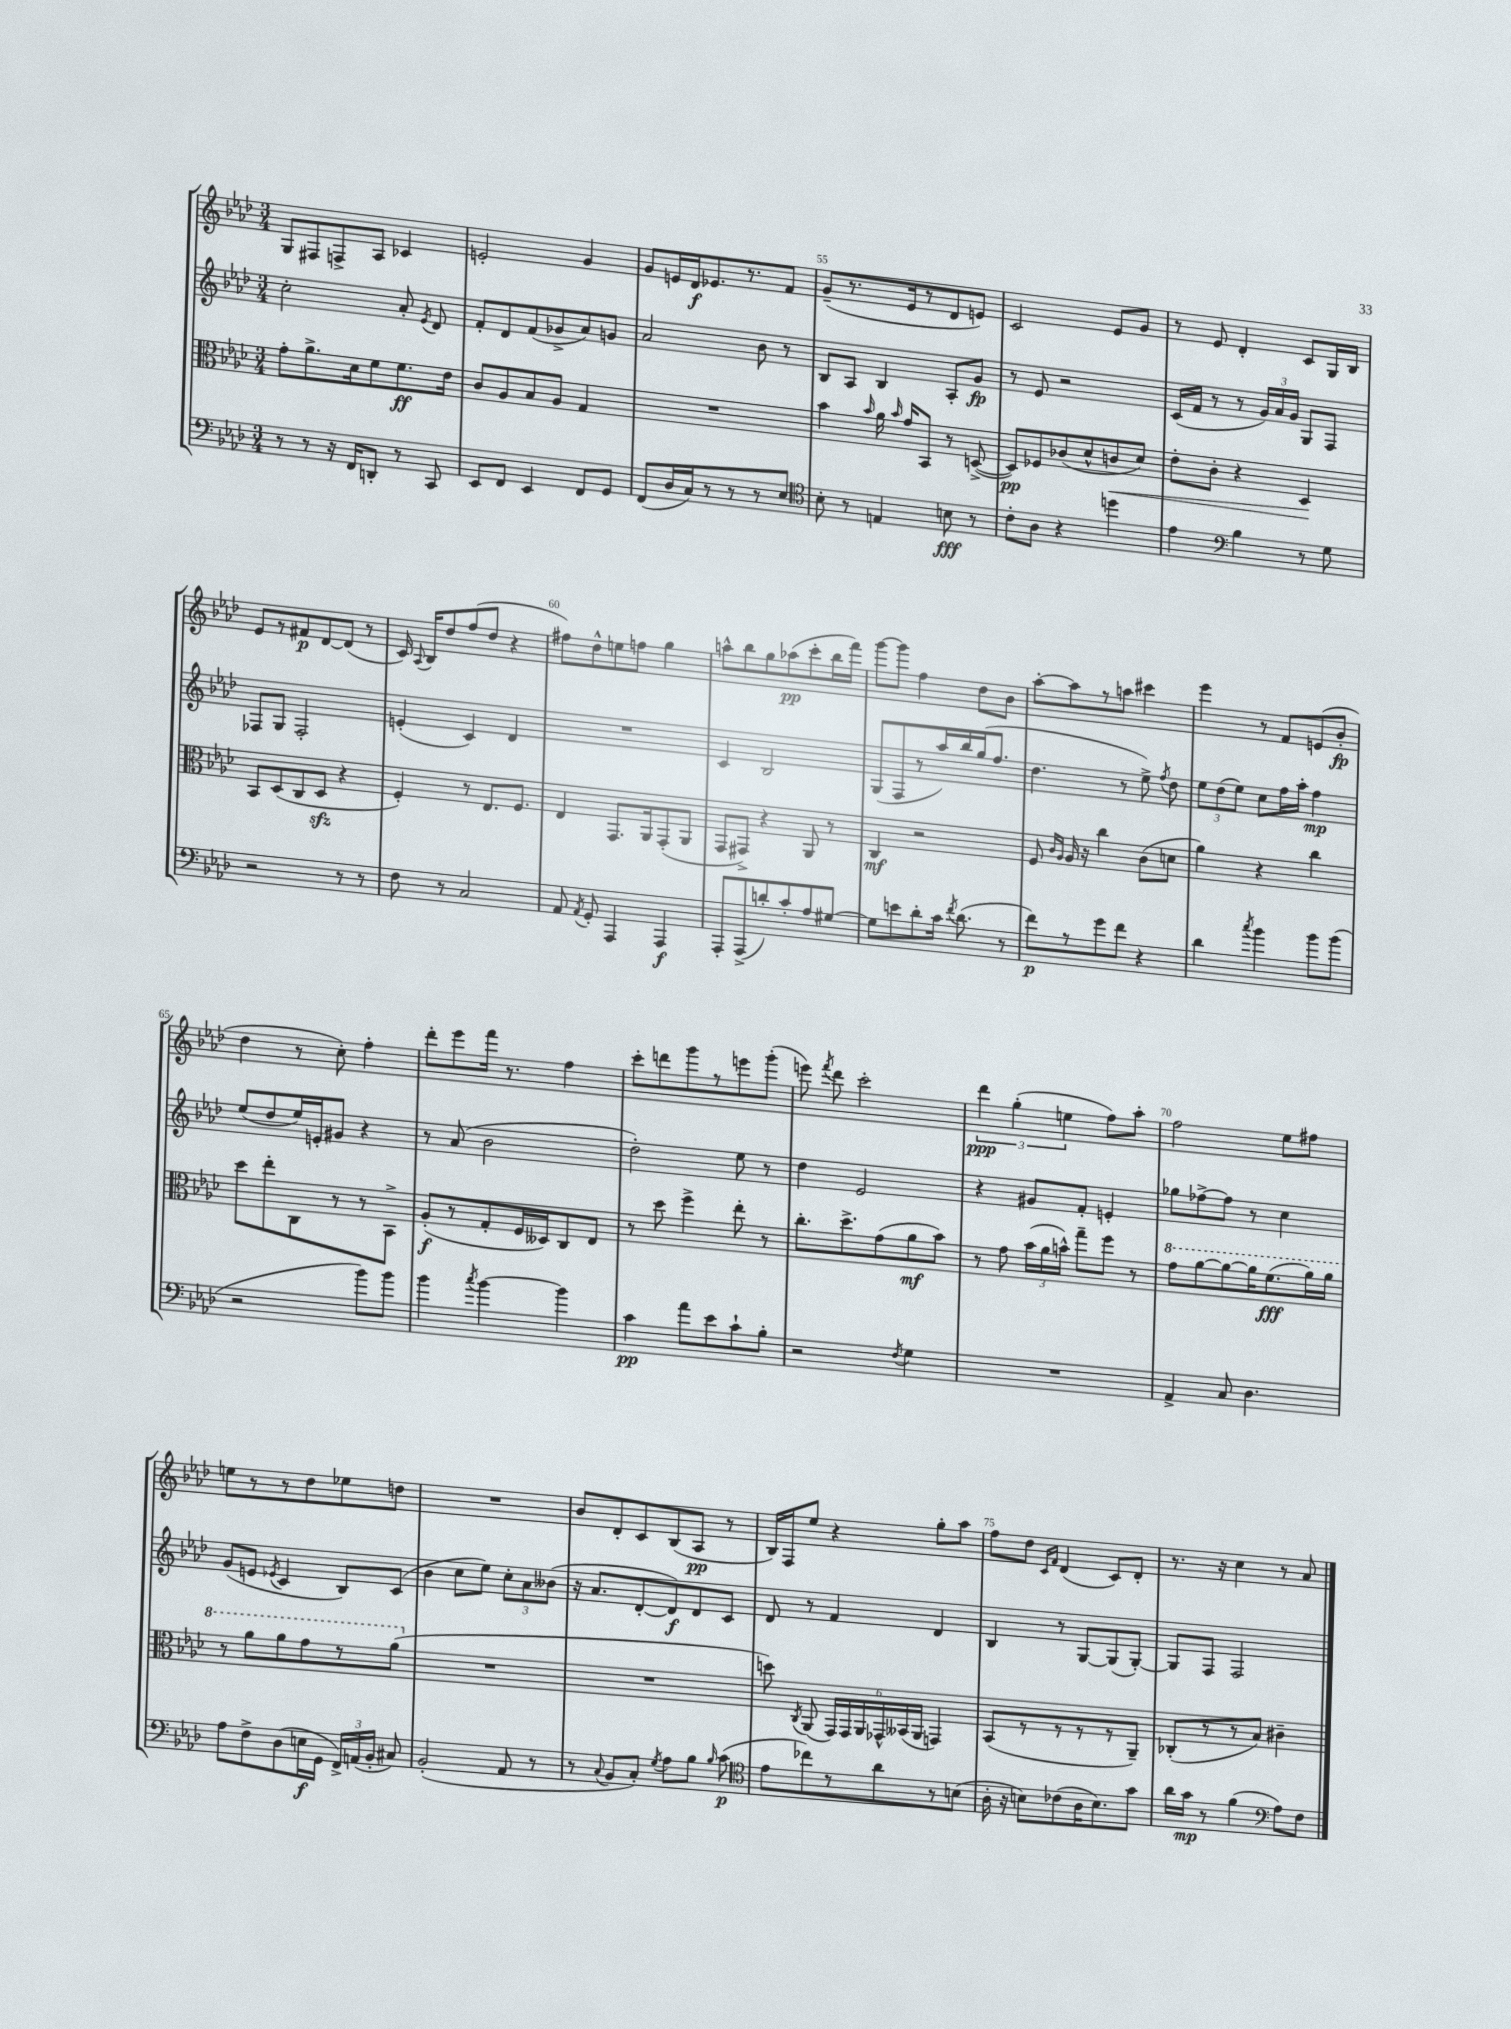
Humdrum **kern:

**kern	**dynam	**kern	**dynam	**kern	**dynam	**kern	**dynam
*part4	*part4	*part3	*part3	*part2	*part2	*part1	*part1
*staff4	*staff4	*staff3	*staff3	*staff2	*staff2	*staff1	*staff1
*clefF4	*	*clefC3	*	*clefG2	*	*clefG2	*
*k[b-e-a-d-]	*	*k[b-e-a-d-]	*	*k[b-e-a-d-]	*	*k[b-e-a-d-]	*
*M3/4	*	*M3/4	*	*M3/4	*	*M3/4	*
=52	=52	=52	=52	=52	=52	=52	=52
8r	.	8g'\L	.	2cc'\	.	8G/L	.
8r	.	8.a-^\	.	.	.	8F#X/	.
16r	.	.	.	.	.	8Fn^/	.
16FF/KL	.	16d-\k	.	.	.	.	.
8DDn'/J	.	8f\	.	.	.	8A-/J	.
8r	.	8.f\	ff	8a-'/	.	4c-X/	.
.	.	.	.	8qe-/	.	.	.
8CC/	.	.	.	8d-/	.	.	.
.	.	16e-\Jk	.	.	.	.	.
=53	=53	=53	=53	=53	=53	=53	=53
8EE-/L	.	8c/L	.	8f'/L	.	2en'/	.
8FF/J	.	8A-/	.	8d-/	.	.	.
4EE-/	.	8B-/	.	(8f/	.	.	.
.	.	8A-/J	.	8g-X^/	.	.	.
8FF/L	.	4G/	.	8a-/)	.	4g/	.
8GG/J	.	.	.	8gn/J	.	.	.
=54	=54	=54	=54	=54	=54	=54	=54
(8FF/L	.	2.r	.	2a-/	.	8g/L	.
16D-/L	.	.	.	.	.	16en/L	.
16C/J)	.	.	.	.	.	16d-/J	f
8r	.	.	.	.	.	8.e-X/	.
8r	.	.	.	.	.	.	.
.	.	.	.	.	.	8.r	.
8r	.	.	.	8b-\	.	.	.
8E-/J	.	.	.	8r	.	8f/J	.
=55	=55	=55	=55	=55	=55	=55	=55
*clefC4	*	*	*	*	*	*	*
8B-'\	.	4b-\	.	8B-/L	.	(8g~/L	.
8r	.	.	.	8A-/J	.	8.r	.
.	.	16qqb-/	.	.	.	.	.
4En/	.	16a-\	.	4B-/	.	.	.
.	.	16qqb-/	.	.	.	.	.
.	.	16g/KL	.	.	.	16e-/k	.
.	.	8BB-/J	.	.	.	8r	.
8Bn\	fff	8r	.	8A-'/L	.	8d-/	.
8r	.	([8Dn^/	.	8g/J	fp	8en/J)	.
=56	=56	=56	=56	=56	=56	=56	=56
8c'\L	.	8D/L])	pp	8r	.	2c/	.
8A-\J	.	8F-X/	.	8e-/	.	.	.
4r	.	(8c-X/	.	2r	.	.	.
.	.	8d-^^/	.	.	.	.	.
!	!	!	!LO:HP:b	!	!	!	!
4ddn\	.	8cn/	<	.	.	8e-/L	.
.	.	8d-/J)	.	.	.	8g/J	.
=57	=57	=57	=57	=57	=57	=57	=57
4e-\	.	8e-'\L	.	(16c/LL	.	8r	.
.	.	.	.	16f/JJ	.	.	.
.	.	8c'\J	.	8r	.	8e-/	.
*clefF4	*	*	*	*	*	*	*
4B-\	.	4r	.	8r	.	4d-'/	.
.	.	.	.	24g/LL)	.	.	.
.	.	.	.	24a-/	.	.	.
.	.	.	.	24g/JJ	.	.	.
8r	.	4D-/	.	8G/L	.	8c/L	.
8G\	.	.	.	8F/J	.	16G/L	.
.	.	.	.	.	.	16B-/JJ	.
.	.	.	[	.	.	.	.
!!LO:LB:g=z
=58	=58	=58	=58	=58	=58	=58	=58
2r	.	8BB-/L	.	8F-X/L	.	8e-/L	.
.	.	(8D-/	.	8G/J	.	8r	.
.	.	8C/	.	2F-'/	.	8f#X/	p
.	.	8D-zz/J	.	.	.	[8d-/	.
8r	.	4r	.	.	.	(8d-/J]	.
8r	.	.	.	.	.	8r	.
=59	=59	=59	=59	=59	=59	=59	=59
8F\	.	4F'/)	.	(4en'/	.	16c/)	.
.	.	.	.	.	.	8qqA-/	.
.	.	.	.	.	.	16B-/KL	.
8r	.	.	.	.	.	8dd-/	.
2C/	.	8r	.	4c/)	.	(8ff/	.
.	.	8.E-/L	.	.	.	8dd-/J	.
.	.	.	.	4d-/	.	4r	.
.	.	8.F/J	.	.	.	.	.
=60	=60	=60	=60	=60	=60	=60	=60
8AA-/	.	4E-/	.	2.r	.	8ff#X\L)	.
8qAA-/	.	.	.	.	.	.	.
8GG'/	.	.	.	.	.	8dd-^^\	.
4AAA-/	.	8.GG/L	.	.	.	8een\	.
.	.	.	.	.	.	8ffn\J	.
.	.	16AA-/k	.	.	.	.	.
4AAA-/	f	(8GG'/	.	.	.	4gg\	.
.	.	8AA-/J	.	.	.	.	.
=61	=61	=61	=61	=61	=61	=61	=61
8AAA-'/L	.	8GG/L	.	4c/	.	8aan^^\L	.
(8AAA-^/	.	8GG#X^/J)	.	.	.	8bb-\	.
8dn'/)	.	4r	.	2B-/	.	8gg\	.
8c'/	.	.	.	.	.	(8aa-X\	pp
8A-/	.	8AA-/	.	.	.	8ccc'\	.
[8G#X/J	.	8r	.	.	.	16bb-\L	.
.	.	.	.	.	.	16fff\JJ)	.
=62	=62	=62	=62	=62	=62	=62	=62
8G#\L]	.	4C/	mf	(8G/L	.	[8ggg\L	.
8en\	.	.	.	8F/	.	8ggg\J]	.
8d-'\	.	2r	.	8r	.	4ff\	.
16c\Jk	.	.	.	16aa-/L)	.	.	.
8qf/	.	.	.	.	.	.	.
(8.d-\	.	.	.	16bb-/	.	.	.
.	.	.	.	(16gg/J	.	8dd-\L	.
.	.	.	.	8.ff/J	.	.	.
8r	.	.	.	.	.	8b-\J	.
=63	=63	=63	=63	=63	=63	=63	=63
8f\L)	p	8F/	.	4.dd-\	.	[8aa-'\L	.
.	.	16qqc/LL	.	.	.	.	.
.	.	16qqA-/JJ	.	.	.	.	.
8r	.	16A-/	.	.	.	8aa-\]	.
.	.	16r	.	.	.	.	.
8g\	.	4cc\	.	.	.	8r	.
8f\J	.	.	.	8r	.	8aan\J	.
4r	.	(8c\L	.	8ee-^\)	.	4ccc#X\	.
.	.	.	.	8qff/	.	.	.
.	.	8dn\J	.	8dd-\	.	.	.
=64	=64	=64	=64	=64	=64	=64	=64
4d-\	.	4a-\)	.	12ee-\L	.	4eee-\	.
.	.	.	.	(12dd-\	.	.	.
.	.	.	.	12ee-\J)	.	.	.
8qcc/	.	.	.	.	.	.	.
4b-\	.	4r	.	8cc\L	.	8r	.
.	.	.	.	16ff\L	.	8f/L	.
.	.	.	.	16aa-'\JJ	.	.	.
8b-\L	.	4cc\	.	4ff\	mp	(8en/	.
(8b-\J	.	.	.	.	.	8b-'/J	fp
!!LO:LB:g=z
=65	=65	=65	=65	=65	=65	=65	=65
2r	.	8dd-\L	.	(8ee-/L	.	4dd-\	.
.	.	8ee-'\	.	8dd-/	.	.	.
.	.	8C\	.	16ee-/L)	.	8r	.
.	.	.	.	16en'/J	.	.	.
.	.	8r	.	8g#X/J	.	8cc'\)	.
8b-\L)	.	8r	.	4r	.	4ff'\	.
8b-\J	.	8BB-^\J	.	.	.	.	.
=66	=66	=66	=66	=66	=66	=66	=66
4b-\	.	(8A-'/L	f	8r	.	8ddd-'\L	.
.	.	8r	.	(8a-/	.	8eee-\	.
8qcc/	.	.	.	.	.	.	.
[4b-\	.	8G'/	.	2b-\	.	16fff\Jk	.
.	.	.	.	.	.	8.r	.
.	.	16F/L	.	.	.	.	.
.	.	16D--X/J)	.	.	.	.	.
4b-\]	.	8C/	.	.	.	4ff\	.
.	.	8E-/J	.	.	.	.	.
=67	=67	=67	=67	=67	=67	=67	=67
4c\	pp	8r	.	2dd-'\)	.	8ccc'\L	.
.	.	8dd-\	.	.	.	8dddn\	.
8a-\L	.	4ff^\	.	.	.	8ggg\	.
8e-\	.	.	.	.	.	8r	.
8c`\	.	8ee-'\	.	8ee-\	.	8eeen\	.
8B-'\J	.	8r	.	8r	.	(8ggg'\J	.
=68	=68	=68	=68	=68	=68	=68	=68
2r	.	8.cc'\L	.	4dd-\	.	8eeen\)	.
.	.	.	.	.	.	8qfff/	.
.	.	.	.	.	.	8ddd-\	.
.	.	8.dd-^\	.	.	.	.	.
.	.	.	.	2e-/	.	2ccc'\	.
.	.	(8g\	.	.	.	.	.
8qF/	.	.	.	.	.	.	.
4G\	.	8a-\	mf	.	.	.	.
.	.	8b-\J)	.	.	.	.	.
=69	=69	=69	=69	=69	=69	=69	=69
2.r	.	8r	.	4r	.	6ddd-\	ppp
.	.	8g\	.	.	.	.	.
.	.	.	.	.	.	(6gg'\	.
.	.	(24b-\LL	.	8g#X/L	.	.	.
.	.	24a-\	.	.	.	.	.
.	.	24bn^^\JJ)	.	.	.	6een\	.
.	.	8gg~\L	.	8f'/J	.	.	.
.	.	8ff\J	.	4en'/	.	8ff\L)	.
.	.	8r	.	.	.	8aa-'\J	.
=70	=70	=70	=70	=70	=70	=70	=70
*	*	*8va	*	*	*	*	*
4AA-^/	.	8gg\L	.	8gg-X\L	.	2ff\	.
.	.	[8aa-\	.	[8ff-X^\	.	.	.
8C/	.	8aa-\_	.	8ff-\J]	.	.	.
4.D-\	.	16aa-\K]	.	8r	.	.	.
.	.	(8.ff\	fff	.	.	.	.
.	.	.	.	4cc\	.	8ee-\L	.
.	.	16aa-\L)	.	.	.	8ff#X\J	.
.	.	16aa-\JJ	.	.	.	.	.
!!LO:LB:g=z
=71	=71	=71	=71	=71	=71	=71	=71
8A-\L	.	8r	.	(8g/L	.	8een\L	.
8F^\	.	8aa-\L	.	8en/J	.	8r	.
.	.	.	.	8qe-X/	.	.	.
(8D-\	.	8aa-\	.	4c/	.	8r	.
16En\L	f	8gg\	.	.	.	8dd-\	.
16GG\JJ	.	.	.	.	.	.	.
24FF^/LL)	.	8r	.	8B-/L)	.	8ee-X\	.
(24AAn/	.	.	.	.	.	.	.
24BB-'/JJ	.	.	.	.	.	.	.
8C#X/)	.	(8aa-\J	.	(8c/J	.	8ddn\J	.
=72	=72	=72	=72	=72	=72	=72	=72
*	*	*X8va	*	*	*	*	*
(2BB-'/	.	2.r	.	4b-\	.	2.r	.
.	.	.	.	8cc\L	.	.	.
.	.	.	.	8ee-\J)	.	.	.
8AA-/	.	.	.	12cc'\L	.	.	.
.	.	.	.	12a-\	.	.	.
8r	.	.	.	.	.	.	.
.	.	.	.	(12b--X\J	.	.	.
=73	=73	=73	=73	=73	=73	=73	=73
8r	.	2.r	.	16r	.	8b-/L	.
.	.	.	.	8.a-/L	.	.	.
8qqC/	.	.	.	.	.	.	.
8BB-/L	.	.	.	.	.	8d-'/	.
8C'/J)	.	.	.	[8d-'/	.	8c/	.
8qG/	.	.	.	.	.	.	.
8A-\L	.	.	.	8d-/])	f	(8B-/	.
8B-\J	.	.	.	8d-/	.	8A-/J	pp
16qqB-/	.	.	.	.	.	.	.
(8c\	p	.	.	8c/J	.	8r	.
=74	=74	=74	=74	=74	=74	=74	=74
*clefC4	*	*	*	*	*	*	*
8e-\L	.	8ddn\)	.	8d-/	.	16B-/LL)	.
.	.	.	.	.	.	16F/J	.
.	.	8qC/	.	.	.	.	.
8cc-X\)	.	(8AA-/	.	8r	.	8ee-/J	.
8r	.	24GG/LL)	.	4f/	.	4r	.
.	.	24GG/	.	.	.	.	.
.	.	24AA-/	.	.	.	.	.
8a-\	.	24GG-X^^/	.	.	.	.	.
.	.	(24BB--X/	.	.	.	.	.
.	.	24AA-/JJ	.	.	.	.	.
8r	.	4GGn/)	.	4d-/	.	8gg'\L	.
(8Bn\J	.	.	.	.	.	8aa-\J	.
=75	=75	=75	=75	=75	=75	=75	=75
16A-'\	.	(8BB-/L	.	4B-/	.	8ff\L	.
16r	.	.	.	.	.	.	.
8Bn\L)	.	8r	.	.	.	8dd-\J	.
.	.	.	.	.	.	16qqc/LL	.
.	.	.	.	.	.	16qqf/JJ	.
(8c-X\	.	8r	.	8r	.	(4d-/	.
16A-\K	.	8r	.	[8G/L	.	.	.
8.B\)	.	.	.	.	.	.	.
.	.	8r	.	(8G/]	.	8c/L)	.
8g\J	.	8AA-~/J)	.	[8G'/J)	.	8d-'/J	.
=76	=76	=76	=76	=76	=76	=76	=76
16a-\LL	.	(8C-X'/L	.	8G/L]	.	8.r	.
16g\JJ	mp	.	.	.	.	.	.
8r	.	8r	.	8F/J	.	.	.
.	.	.	.	.	.	16r	.
(4f\	.	8r	.	2F/	.	4cc\	.
.	.	8B-/J)	.	.	.	.	.
*clefF4	*	*	*	*	*	*	*
8A-\L)	.	4c#X~\	.	.	.	8r	.
8F\J	.	.	.	.	.	8a-/	.
==	==	==	==	==	==	==	==
*-	*-	*-	*-	*-	*-	*-	*-
